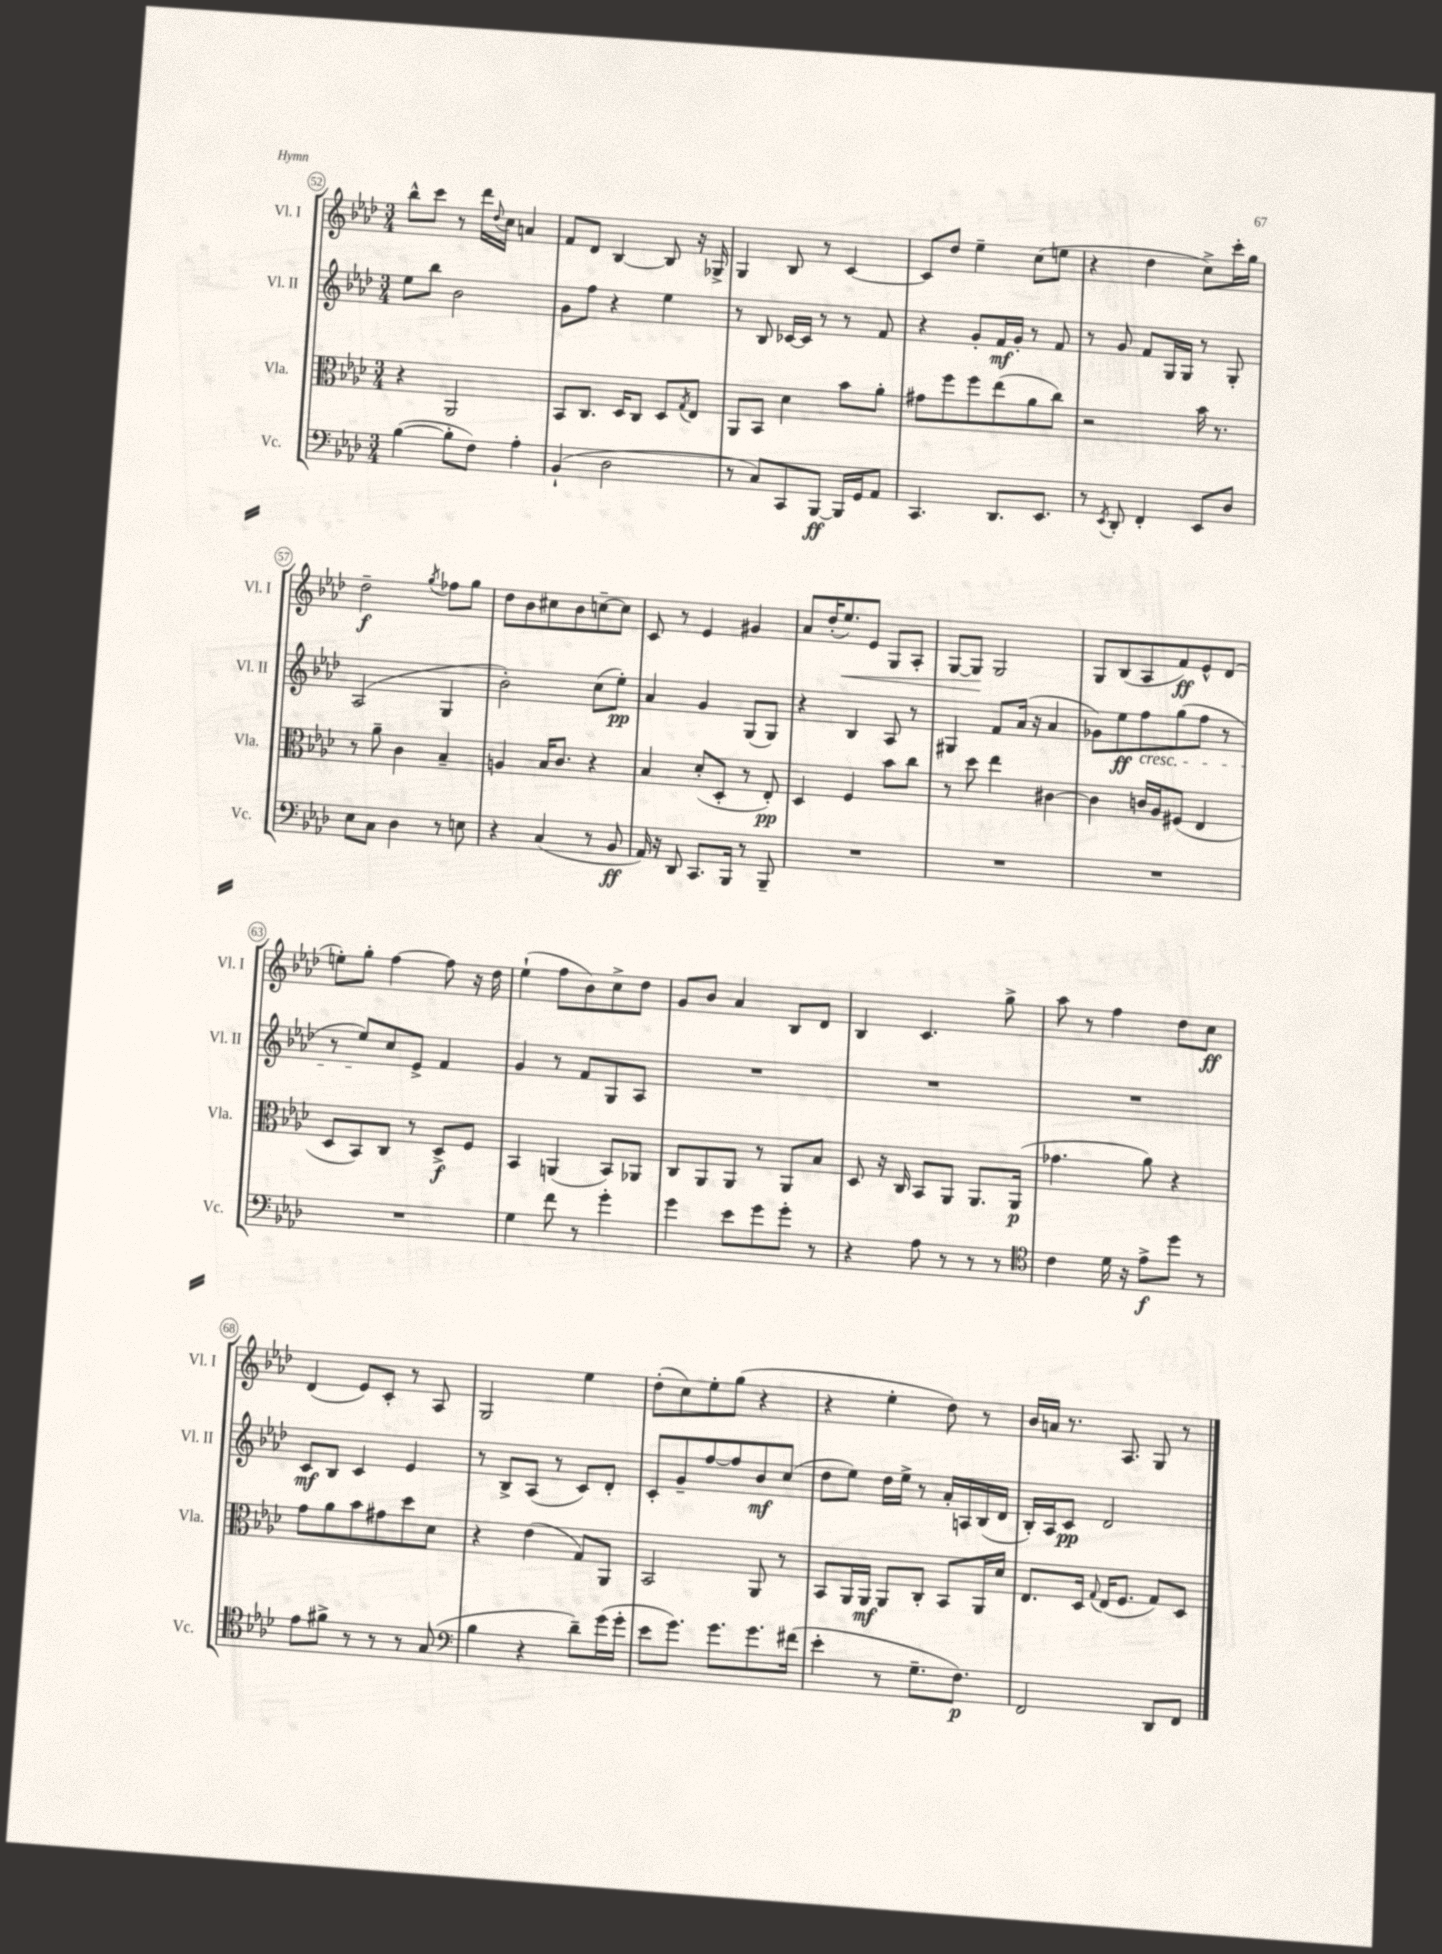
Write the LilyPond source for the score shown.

<<
\new StaffGroup <<
\new Staff = "s0" \with { instrumentName = "Vl. I" shortInstrumentName = "Vl. I" } {
    \clef treble \key aes \major \numericTimeSignature \time 3/4
    bes''8-^ c'''8 r8 des'''16 \appoggiatura { des''8 } c''16 a'4 |
    f'8 des'8 bes4~ bes8 r16 ges16-> |
    g4 bes8 r8 c'4~ |
    c'8 des''8 ees''4-- c''8( e''8 |
    r4 des''4 c''8->) c'''16-. g''16 |
    des''2--\f \acciaccatura { g''8 } fes''8 g''8 |
    des''8 bes'8 cis''8 bes'8 c''8~-- c''8 |
    c'8 r8 ees'4 gis'4 |
    aes'8 des''16-.( ees''8.\<) ees'8 g8 aes8-. |
    g8~ g8\! g2 |
    g8 bes8( aes8 f'8\ff) ees'8-^ des'8( |
    e''8-.) g''8-. f''4~ f''8 r16 des''16 |
    ees''4-!( f''8 bes'8) c''8-> des''8 |
    g'8 bes'8 aes'4 bes8 des'8 |
    bes4 c'4. g''8-> |
    aes''8 r8 f''4 des''8 c''8\ff |
    des'4( ees'8) c'8-. r8 aes8 |
    g2 ees''4 |
    des''8-.( c''8) ees''8-. g''8( r4 |
    r4 ees''4-. des''8) r8 |
    bes'16 a'16 r8. aes8. g8 r8 \bar "|." |
}
\new Staff = "s1" \with { instrumentName = "Vl. II" shortInstrumentName = "Vl. II" } {
    \clef treble \key aes \major \numericTimeSignature \time 3/4
    ees''8 bes''8 bes'2 |
    g'8 f''8 r4 ees''4 |
    r8 bes8 ces'16~ ces'16 r8 r8 f'8 |
    r4 g'8-. f'16\mf g'16-. r8 f'8 |
    r8 g'8 f'8 g16 g16 r8 g8-. |
    aes2( g4 |
    bes'2-.) c''8( ees''8-.\pp) |
    aes'4 g'4 g8( g8) |
    r4 bes4 aes8 r8 |
    gis4 f'8 aes'16( r16 aes'4 |
    ges'8) ees''8\ff f''8\cresc g''8( f''8 r8 |
    r8 ees''8\!) c''8 ees'8-> f'4 |
    g'4 r8 f'8 g8 aes8 |
    R2. |
    R2. |
    R2. |
    c'8\mf bes8 c'4 ees'4 |
    r8 bes8-> aes8( r8 c'8) des'8-. |
    c'8-. g'8-- f''8~ f''8 bes'8\mf c''8( |
    des''8 ees''8) des''16 ees''16-> r8 aes'16-. a16 bes16( des'16 |
    bes16-.) aes16 c'8\pp des'2 \bar "|." |
}
\new Staff = "s2" \with { instrumentName = "Vla." shortInstrumentName = "Vla." } {
    \clef alto \key aes \major \numericTimeSignature \time 3/4
    r4 aes,2 |
    bes,8 c8. des16 c8 des8 \acciaccatura { g8 } ees8 |
    aes,8 bes,8 des'4 bes'8 aes'8-. |
    gis'8 f''8 f''8 ees''8( aes'8 c''8) |
    r2 bes'16 r8. |
    r8 aes'8-- c'4 bes4-- |
    a4 bes16 c'8. r4 |
    bes4 des'8-.( des8-. r8 ees8-.\pp) |
    des4 f4 bes'8 c''8 |
    r8 des''8 ees''4 cis'4~ |
    cis'4 c'16 aes16 fis8( ees4 |
    des8 bes,8) c8 r8 des8->\f f8 |
    bes,4 a,4( bes,8) aes,8 |
    c8 aes,8 aes,8 r8 aes,8 bes8 |
    des8 r16 c16 bes,8 aes,8 aes,8. aes,16\p( |
    ges'4. aes'8) r4 |
    g'8 aes'8 bes'8 gis'8 des''8 des'8 |
    r4 ees'4( g8) aes,8 |
    bes,2 aes,8 r8 |
    bes,8 aes,16 aes,16\mf aes,8 c8-. bes,8 aes,16 des'16 |
    ees8. des16 \appoggiatura { g8 } ees16( f8. g8) des8 \bar "|." |
}
\new Staff = "s3" \with { instrumentName = "Vc." shortInstrumentName = "Vc." } {
    \clef bass \key aes \major \numericTimeSignature \time 3/4
    bes4~( bes8-. f8) aes4-. |
    bes,4-!( des2 |
    r8 c8) c,8 bes,,8~\ff bes,,16 g,16 aes,8 |
    c,4. des,8. ees,8. |
    r8 \acciaccatura { ees,8 } des,8-. f,4-. ees,8 des8 |
    ees8 c8 des4 r8 e8 |
    r4 c4( r8 bes,8\ff |
    aes,16) r16 des,8 c,8. bes,,16 r8 bes,,8-- |
    R2. |
    R2. |
    R2. |
    R2. |
    g4 f'8 r8 g'4-. |
    g'4 ees'8 g'8 g'8-. r8 |
    r4 aes8 r8 r8 r8 |
    \clef tenor c'4 des'16 r16 ees'8->\f des''8 r8 |
    ees'8 fis'8-> r8 r8 r8 g8( |
    \clef bass bes4 r4 des'8--) g'16( g'16-. |
    ees'8 g'8.) g'8. g'8. fis'16( |
    ees'4-. r8 g8.-- f8.\p) |
    f,2 des,8 f,8 \bar "|." |
}
>>
>>
\layout { \context { \Score currentBarNumber = #52 \override BarNumber.stencil = #(make-stencil-circler 0.1 0.3 ly:text-interface::print) } }
